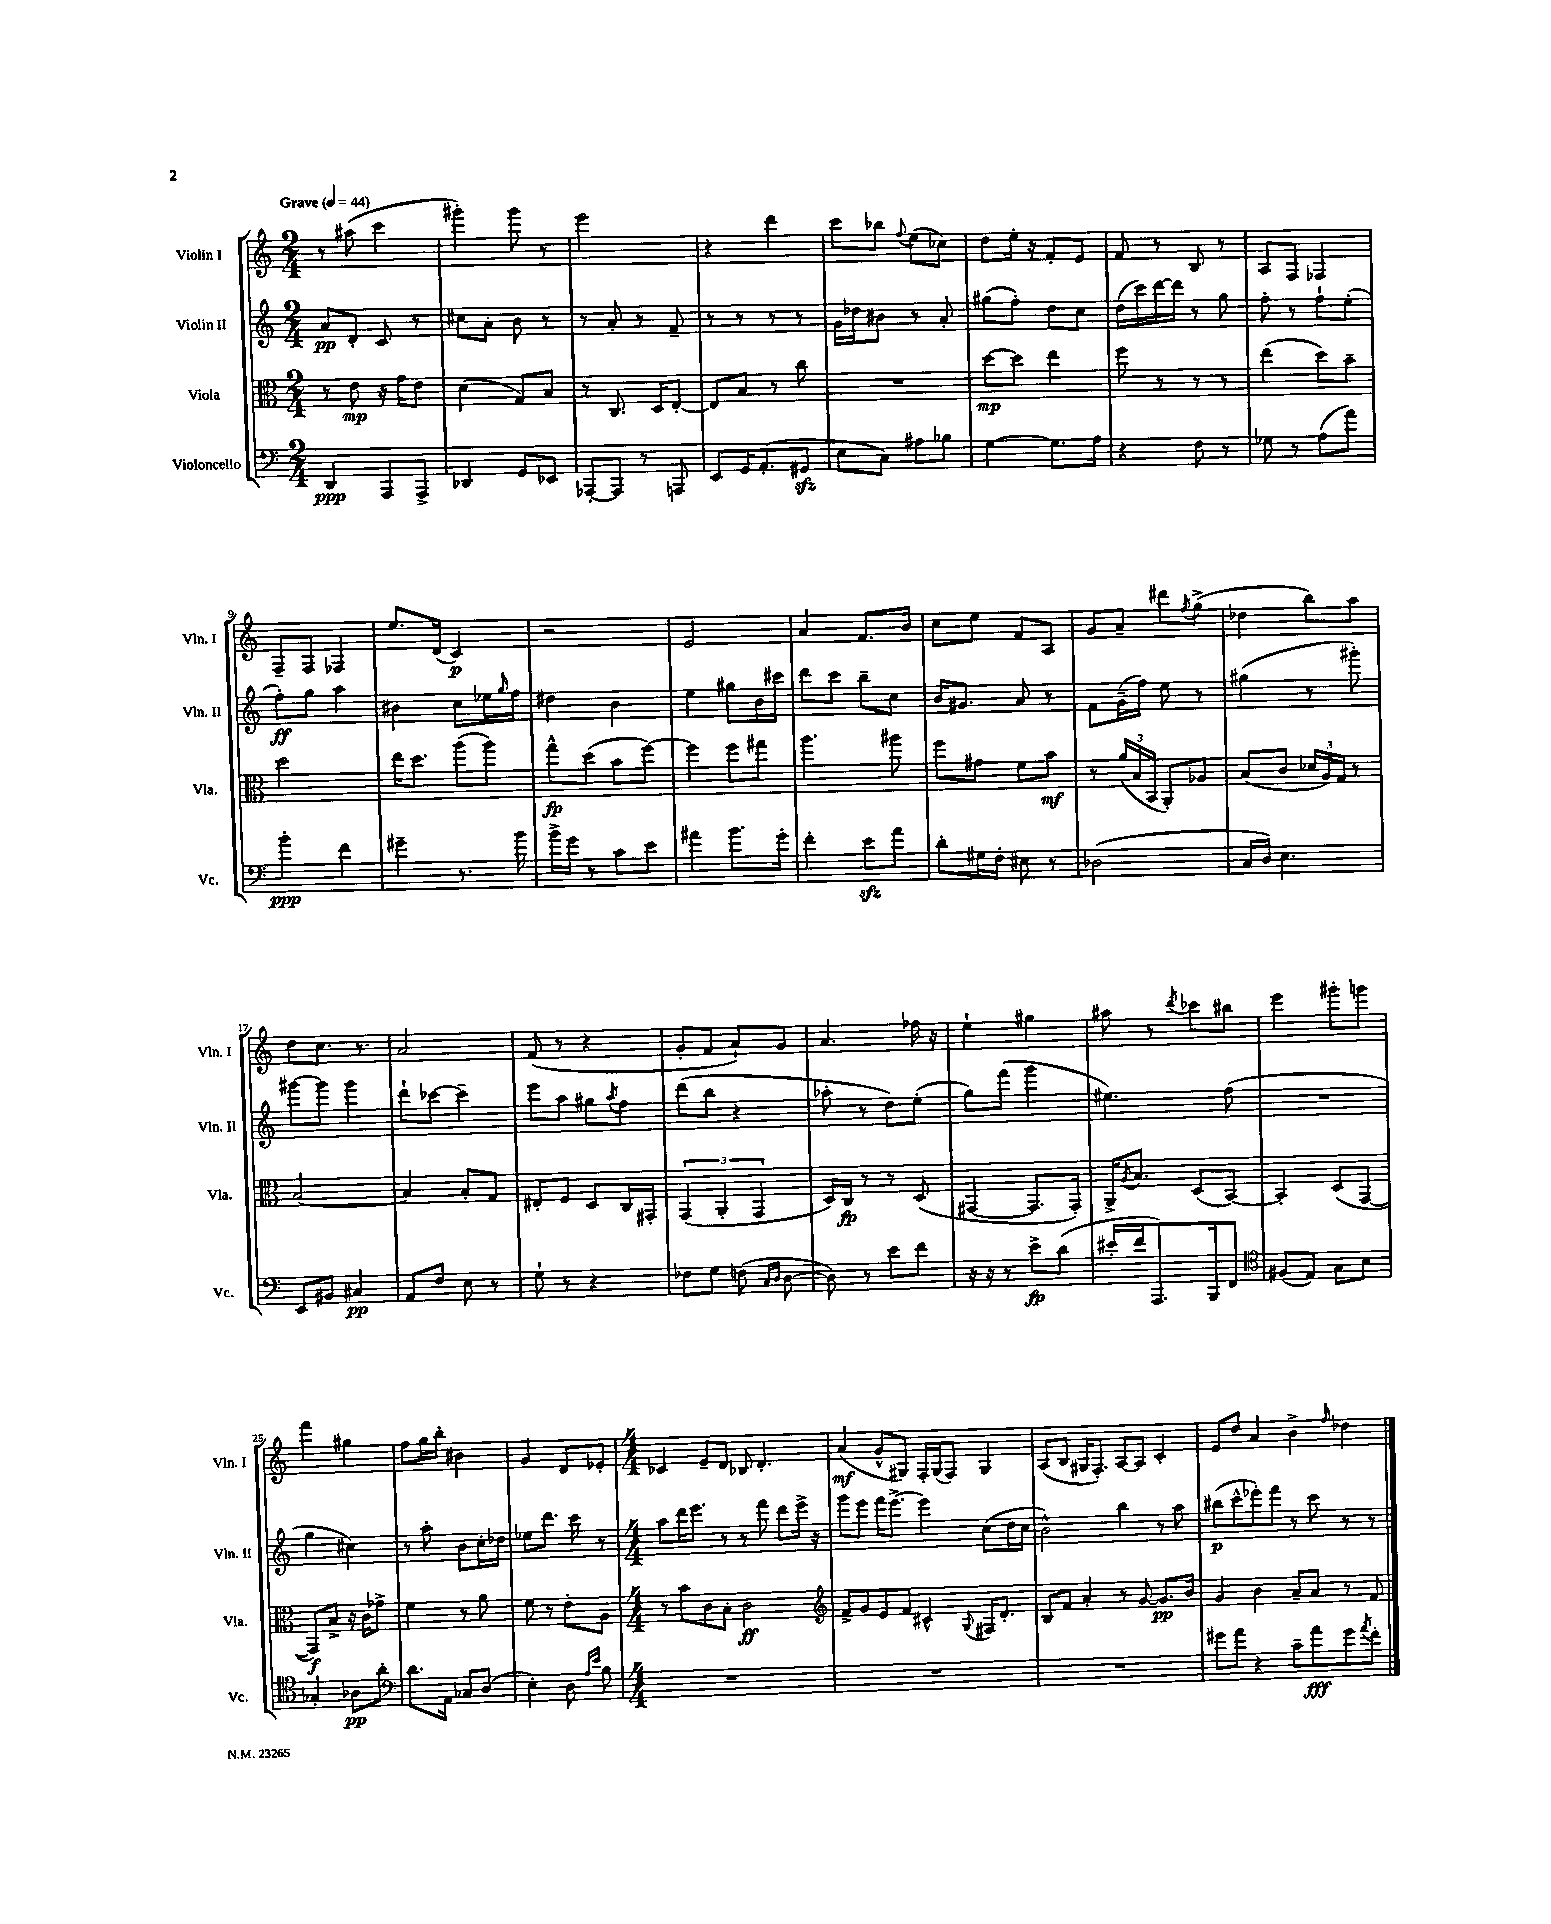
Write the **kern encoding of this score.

**kern	**kern	**kern	**kern
*staff4	*staff3	*staff2	*staff1
*clefF4	*clefC3	*clefG2	*clefG2
*k[]	*k[]	*k[]	*k[]
*M2/4	*M2/4	*M2/4	*M2/4
*MM44	*MM44	*MM44	*MM44
4DD	8r	8a	8r
.	8e	8d'	(8aa#
8AAA	16r	8c	4ccc
.	16g	.	.
8AAA^	8e	8r	.
=	=	=	=
4DD-	(4d	8cc#	4ggg#')
.	.	8a'	.
8GG	8G)	8b	8ggg#
8EE-	8B	8r	8r
=	=	=	=
[8AAA-'	8r	8r	2eee
8AAA-]	8.C	8a'	.
8r	.	8r	.
.	16D	.	.
8AAA	[8E'	8f~	.
=	=	=	=
8EE	8E]	8r	4r
16GG	8B	8r	.
(8.AA'	.	.	.
.	8r	8r	4ddd
8GG#	8cc	8r	.
=	=	=	=
8E	2r	16g	8ccc
.	.	16dd-	.
8C)	.	8b#	8bb-
.	.	.	8qqff
8A#	.	8r	(8ee
8B-	.	8a'	8cc-)
=	=	=	=
[4G	[8dd	(8gg#	8dd
.	8dd]	8ff')	16ee'
.	.	.	16r
8.G]	4ee	8dd	8f'
.	.	8cc	8e
16A	.	.	.
=	=	=	=
4r	8ff	(16dd	8f
.	.	16ccc)	.
.	8r	[16ddd	8r
.	.	16ddd]	.
8F	8r	8r	8B
8r	8r	8gg	8r
=	=	=	=
8G-	(4ee	8ff'	8A
8r	.	8r	8F
(8A	8dd)	8ff`	4F-
8a)	8b~	(8ee'	.
=	=	=	=
4b'	2dd	8ff')	8F~
.	.	8gg	8F
4f	.	4aa	4F-
=	=	=	=
4g#~	16ee	4b#	8.ee
.	8.dd	.	.
.	.	.	(16d
8.r	(8aa	8cc	4c)
.	8aa)	16ee-	.
.	.	16qqgg	.
16b	.	16ff	.
=	=	=	=
16b^	8gg^^	4dd#	2r
16g	.	.	.
8r	(8dd	.	.
8c	8b	4b	.
8e	[8ff)	.	.
=	=	=	=
4a#	4ff]	4ee	2e
8.b	8ff	8gg#	.
.	8gg#	16b	.
16g'	.	16ccc#	.
=	=	=	=
4f'	4.aa	8ddd	4a
.	.	8ccc	.
8e	.	8bb~	8.f
8a	8aa#	8cc	.
.	.	.	16b
=	=	=	=
8d'	8ff	16b	8cc
.	.	8.g#	.
16G#	8g#	.	8ee
16F'	.	.	.
8E#	8f	8a	8f
8r	8b	8r	8A
=	=	=	=
(2D-	8r	8f	8g
.	(24a	(16g~	8a~
.	24B	.	.
.	.	16ff)	.
.	24BB	.	.
.	8AA')	8ee	8ddd#
.	.	.	8qff
.	8A-	8r	(8gg^
=	=	=	=
16C	(8B	(4gg#	4dd-
16D)	.	.	.
4.E	8c	.	.
.	24d-	8r	8bb)
.	24A)	.	.
.	24G	.	.
.	8r	8ggg#')	8aa
=	=	=	=
8EE	[2B	[8ggg#	8dd
8BB#	.	8ggg#]	8.cc
4C#	.	4ggg#	.
.	.	.	8.r
=	=	=	=
8AA	4B]	8ddd`	2a
8F	.	[8ccc-	.
8E	8B'	4ccc-~]	.
8r	8G	.	.
=	=	=	=
8G`	8E#'	8eee	(8f
8r	8F	8aa	8r
4r	8D	8gg#	4r
.	.	8qaa	.
.	16C	8ff	.
.	16GG#'	.	.
=	=	=	=
8F-	(6GG	(8ddd	8g'
8G	.	8bb	8f
.	6AA'	.	.
(8F	.	4r	8a`)
.	6GG	.	.
16qqC	.	.	.
16qqD	.	.	.
[8D	.	.	8g
=	=	=	=
8D])	16D)	8aa-'	4.a
.	16C	.	.
8r	8r	8r	.
8e	8r	8dd)	.
8f	(8D	(8ee'	16ff-
.	.	.	16r
=	=	=	=
16r	[4GG#	8gg)	4ee`
16r	.	.	.
8r	.	(8fff	.
8e^	8.GG#]	4ggg	4gg#
(8d	.	.	.
.	16GG#')	.	.
=	=	=	=
16e#'	16AA^	4.ee#)	8aa#
.	8qA	.	.
16f	8.B	.	.
8.AAA)	.	.	8r
.	.	.	8qddd
.	(8D	.	8ccc-
16BBB	.	.	.
8FF	[8BB)	(8ff	8bb#
=	=	=	=
*clefC4	*	*	*
(8F#	4BB']	2r	4eee
8E)	.	.	.
8G	(8D	.	8ggg#'
8B	[8GG	.	8ggg
=	=	=	=
4G-'	8GG])	4gg	4fff
.	8B^	.	.
8A-	16r	4cc#)	4gg#
.	16c	.	.
8a'	8g-^	.	.
=	=	=	=
*clefF4	*	*	*
8.d	4f	8r	8ff
.	.	8aa'	16gg
16AA	.	.	16bb'
8C-	8r	8b	4b#
(8D	8a	16cc'	.
.	.	16dd-	.
=	=	=	=
4E')	8f	8ee-	4g
.	8r	8.ddd	.
8D	8e'	.	8d
.	.	16ccc	.
16qqA	.	.	.
16qqe	.	.	.
8B	8A	8r	8e-'
=	=	=	=
*M4/4	*M4/4	*M4/4	*M4/4
1r	8r	8aa	4c-
.	8b	16ddd	.
.	.	8.eee	.
.	8c	.	8e~
.	8B'	8r	8d
.	2c	8r	8B-
.	.	8fff	4.d'
.	.	8ddd	.
.	.	16eee^	.
.	.	16r	.
=	=	=	=
*	*clefG2	*	*
1r	8f^	8ggg	(4a
.	8g	8eee	.
.	8e	16fff	8g^^
.	.	[8.eee^	.
.	8f	.	8G#)
.	4c#^^	4eee]	16F'
.	.	.	(16G#
.	.	.	8F)
.	8qqG	.	.
.	16F#	(8cc	4G#
.	8.d'	.	.
.	.	16dd	.
.	.	16cc	.
=	=	=	=
1r	8B	2b^^)	(8A
.	8f	.	8B
.	4a'	.	16G#
.	.	.	8.F')
.	8r	4bb	[8A
.	[8g	.	8A]
.	8.g]	8r	4c'
.	.	8aa	.
.	16b	.	.
=	=	=	=
8g#	4g	(8bb#	8e
8a	.	8ccc^^	8dd
4r	4b	8eee-')	4a
.	.	8fff	.
8c~	8a~	8r	4b^
8a	8a	8ccc	.
.	.	.	16qqff
8g#	8r	8r	4dd-
8qa	.	.	.
8f'	8f	8r	.
==	==	==	==
*-	*-	*-	*-
